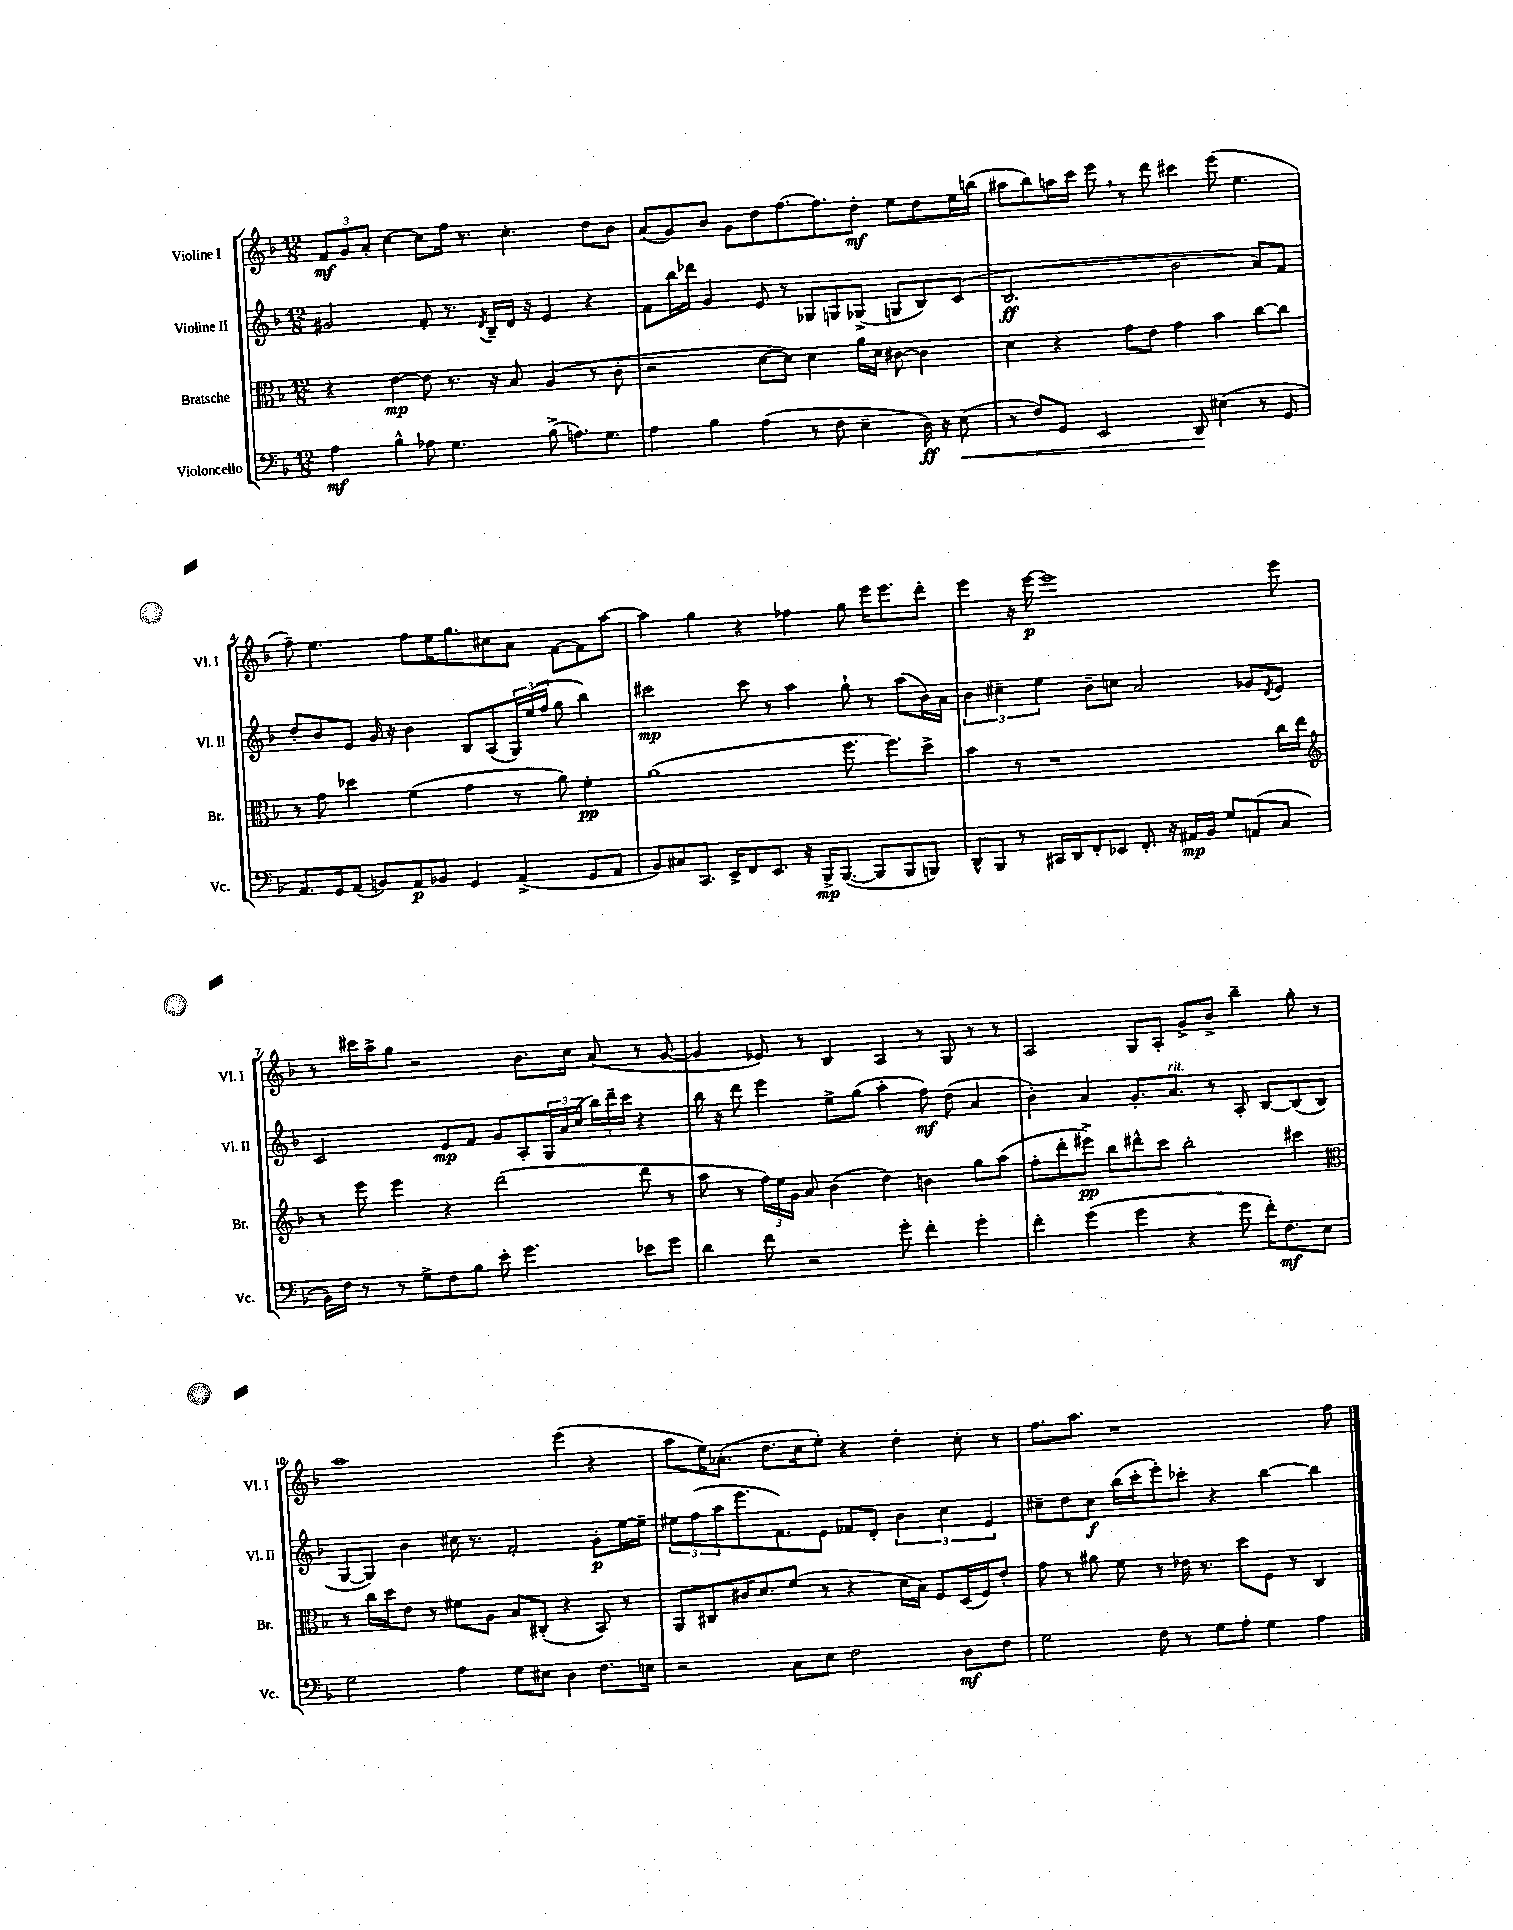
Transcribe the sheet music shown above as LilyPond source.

<<
\new StaffGroup <<
\new Staff = "s0" \with { instrumentName = "Violine I" shortInstrumentName = "Vl. I" } {
    \clef treble \key f \major \numericTimeSignature \time 12/8
    \tuplet 3/2 { f'8\mf g'8 a'8-. } c''4~ c''8 f''16 r8. c''4.-. d''8 bes'8 |
    a'8( g'8) bes'8 g'8 d''8 f''8.~ f''8. d''8-.\mf e''8 d''8 e''16 b''16( |
    ais''8 bes''8) a''16 c'''16 e'''8 \breathe r8 d'''8 cis'''4 e'''8( e''4. |
    f''8--) e''4. f''8 e''16 g''8. cis''8 a'8 f'8~ f'8 a''8~ |
    a''4 g''4 r4 fes''4 g''8 e'''16 e'''8. d'''8-. |
    e'''4 r16 e'''16~\p e'''1 e'''8 |
    r8 cis'''16 a''16-> g''8 r2 bes'8. c''16 a'8( r8 g'8~ |
    g'4 ees'8) r8 bes4 a4 r8 g8 r8 r8 |
    a2 g8 a8-. g'8-> bes'8-> bes''4-- g''8-. r8 |
    a''1 e'''4( r4 |
    a''8 e''16) aes'8.-.( d''8. c''16 e''8-.) r4 d''4-. c''8-. r8 |
    f''8. a''8. r1 f''8 \bar "|." |
}
\new Staff = "s1" \with { instrumentName = "Violine II" shortInstrumentName = "Vl. II" } {
    \clef treble \key f \major \numericTimeSignature \time 12/8
    gis'2 f'8-. r8. \acciaccatura { d'8 } bes16-- d'16 r16 e'4 r4 |
    f'8 bes''16 des'''16 g'4 e'8 r8 ges8 g8 ges8->( g8 bes8) c'8( |
    bes2.\ff bes'2 a'8) f'8 |
    d''8-. bes'8 e'8 g'16 r16 bes'4 bes8 a8( \tuplet 3/2 { g16) e''16( f''16 } g''8 bes''4) |
    cis'''2\mp cis'''8 r8 a''4 g''8-! r8 a''8( bes'16) a'16 |
    \tuplet 3/2 { bes'4 cis''4-- e''4 } bes'8-- c''8 a'2 ges'8 \acciaccatura { d'8 } e'8 |
    c'2 e'8\mp f'8 g'8 a8-. \tuplet 3/2 { g16 a'16 c''16( } \tuplet 3/2 { bes''16) d'''16-- c'''16 } r4 |
    bes''16 r16 d'''8 e'''4 e''8-> g''8( a''4-. f''8\mf) d''8( a'4 |
    bes'4-.) a'4 g'8.-. a'8.^\markup { \italic "rit." } r8 a8-. bes8~ bes8( bes8 |
    g8~ g8) bes'4 cis''16 r8. f'2-. g'8-.\p e''16~ e''16-- |
    \tuplet 3/2 { eis''8 f''8( a''8 } e'''8. f'8.) e'8 fes'8 d'8-. \tuplet 3/2 { bes'4 c''4 e'4 } |
    cis''8-- d''8 cis''8\f bes''16( c'''16-. e'''8-.) ces'''8-. r4 bes''4~ bes''4 \bar "|." |
}
\new Staff = "s2" \with { instrumentName = "Bratsche" shortInstrumentName = "Br." } {
    \clef alto \key f \major \numericTimeSignature \time 12/8
    r4 e'4~\mp e'8 r8. r16 bes8 a4( r8 c'8-. |
    r2 d'8~ d'8) d'4 a'16 d'16 cis'8~ cis'4 |
    d'4 r4 g'8 e'8 g'4 bes'4 c''8~ c''8 |
    r8 g'8 des''4 f'4( g'4 r8 a'8) f'4-.\pp |
    a'1( f''8. f''8.) d''8-> |
    bes'4 r8 r1 c''16 e''16 |
    \clef treble r8 e'''8 e'''4 r4 d'''2( d'''8 r8 |
    a''8 r8 \tuplet 3/2 { f''16) e''16 g'16 } a'8 bes'4( d''4) b'4 g''8 a''8( |
    f''8-. d'''8-. eis'''8->\pp) bes''8 dis'''8-^ c'''8 bes''2-. cis'''4 |
    \clef alto r8 c''16 d''16 e'8 r8 fis'8 a8 bes8 cis8-.( r4 bes,8) r8 |
    a,8 cis8 cis'16 d'8. f'8( r8 r4 d'16 bes16) f8 d16( f16) e'8-. |
    g'8 r8 ais'8 f'8 r8 ees'16 r8. d''8 f8 r8 c4 \bar "|." |
}
\new Staff = "s3" \with { instrumentName = "Violoncello" shortInstrumentName = "Vc." } {
    \clef bass \key f \major \numericTimeSignature \time 12/8
    a4\mf bes4-^ aes8 g4. bes8->( a8.) g8. |
    a4 bes4 a4( r8 f8 e4-- d16\ff) r16 e8\<( |
    r8 f8) g,8 e,2 d,8\! eis4( r8 g,8 |
    a,8.) g,16 a,8( b,8) a,8\p bes,8 g,4 a,4->( g,8 a,8 |
    bes,8) cis8 c,8. e,16-> f,8 e,8. r16 bes,,16->\mp bes,,8.~( bes,,8 bes,,8 b,,8) |
    d,8-^ bes,,8 r8 cis,16 d,16 f,8-. ees,8 f,8.-. r16 ais,16\mp bes,16 g8 a,8( c8 |
    bes,16) f16 r8 r8 g8-> f8 bes8 e'8-. g'4. ees'8 g'8 |
    d'4 f'8 r2 g'8-. f'4-. g'4-. |
    f'4-. g'4( g'4 r4 g'8 f'16-.) f8.\mf e8 |
    g2 a4 g8 eis8 d4 f8. e16 |
    r2 c8 e8 f2 d8\mf f8 |
    g2 f8 r8 g8 a8-. g4 a4 \bar "|." |
}
>>
>>
